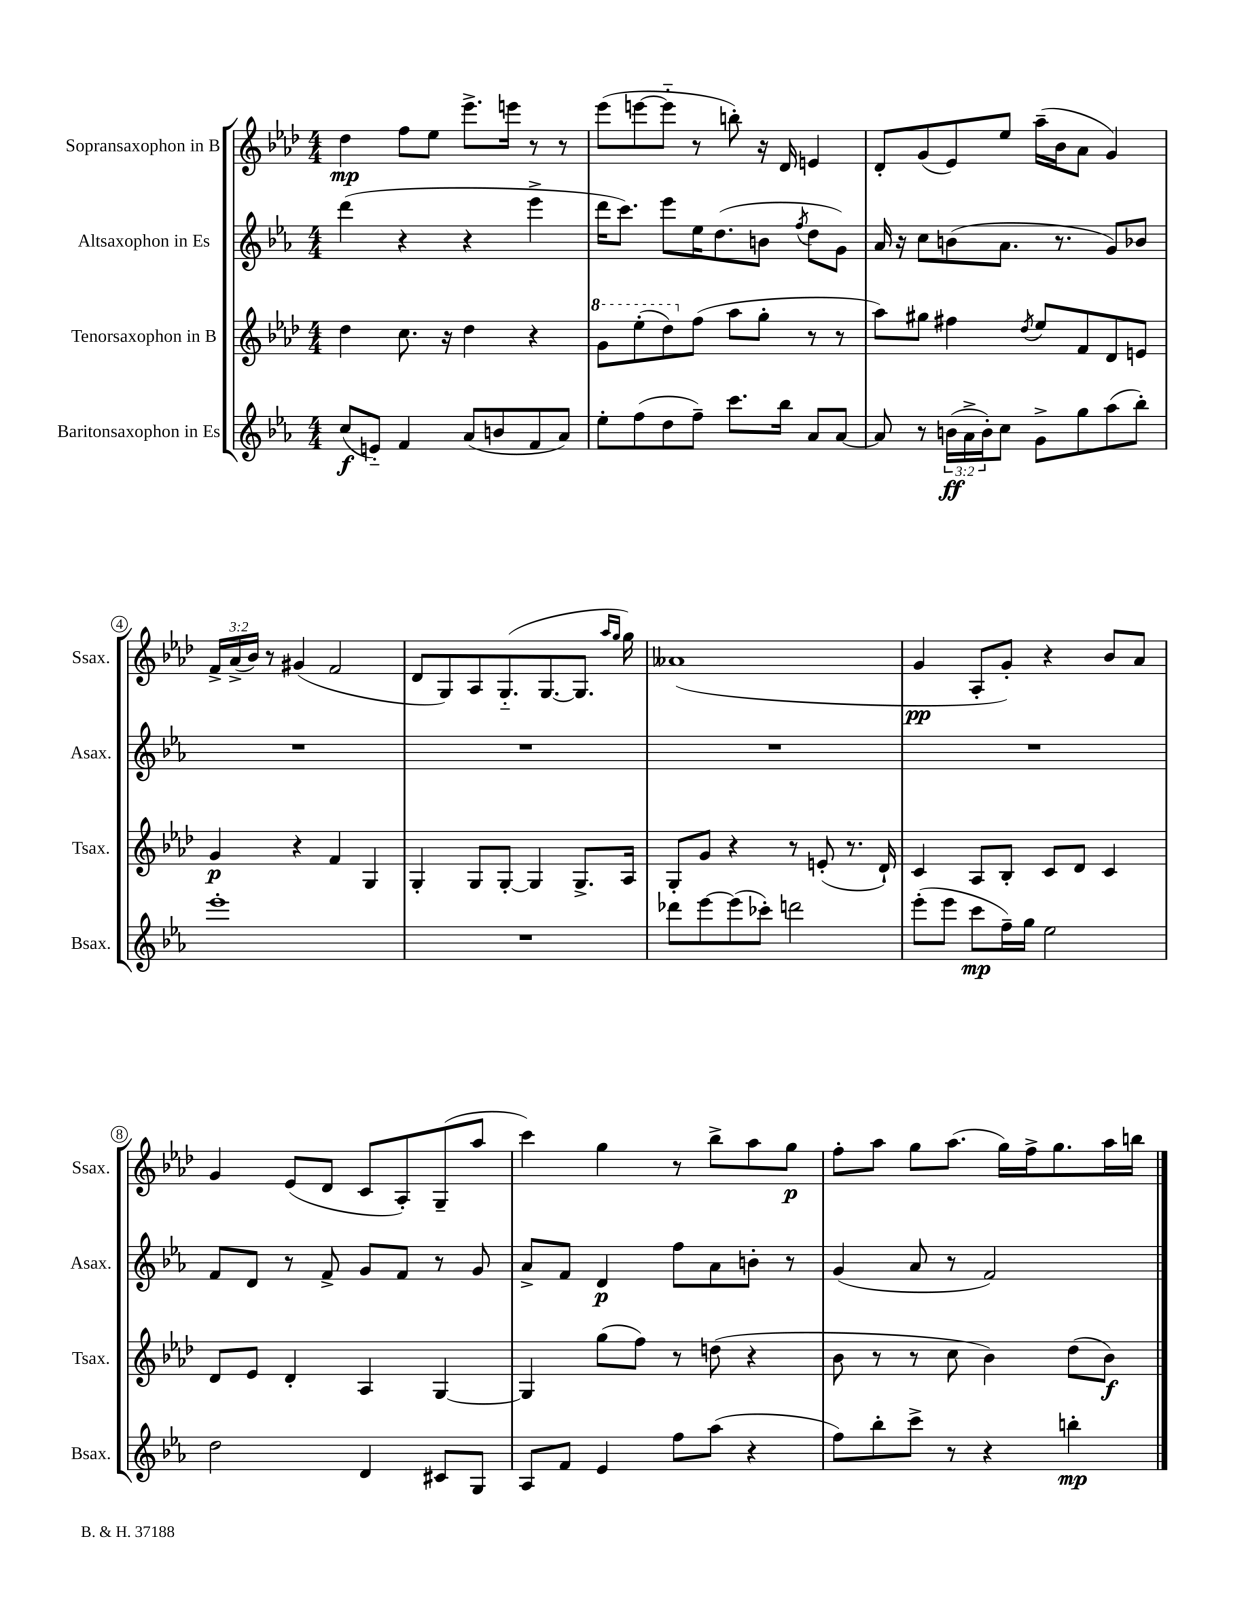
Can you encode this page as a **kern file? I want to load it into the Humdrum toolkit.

**kern	**kern	**kern	**kern
*staff4	*staff3	*staff2	*staff1
*clefG2	*clefG2	*clefG2	*clefG2
*k[b-e-a-]	*k[b-e-a-d-]	*k[b-e-a-]	*k[b-e-a-d-]
*M4/4	*M4/4	*M4/4	*M4/4
(8cc	4dd-	(4ddd	4dd-
8e'~)	.	.	.
4f	8.cc	4r	8ff
.	.	.	8ee-
.	16r	.	.
(8a-	4dd-	4r	8.eee-^
8b	.	.	.
.	.	.	16eee
8f	4r	4eee-^	8r
8a-)	.	.	8r
=	=	=	=
8ee-'	8gg	16ddd	(8eee-
.	.	8.ccc)	.
(8ff	(8eee-'	.	[8eee
8dd	8ddd-)	8eee-	8eee'~]
8ff~)	(8ff	16ee-	8r
.	.	(8.dd	.
8.ccc	8aa-	.	8bb')
.	8gg'	8b	16r
16bb-	.	.	16d-
.	.	8qff	.
8a-	8r	8dd	4e
[8a-	8r	8g)	.
=	=	=	=
8a-]	8aa-)	16a-	8d-'
.	.	16r	.
8r	8gg#	8cc	(8g
(24b	4ff#	(8b	8e-)
24a-^	.	.	.
24b')	.	.	.
8cc	.	8.a-	8ee-
.	8qdd-	.	.
8g^	8ee-	.	(16aa-~
.	.	8.r	16b-
8gg	8f	.	8a-
(8aa-	8d-	8g)	4g)
8bb-')	8e	8b-	.
=	=	=	=
1eee-'	4g	1r	24f^
.	.	.	(24a-^
.	.	.	24b-)
.	.	.	8r
.	4r	.	(4g#
.	4f	.	2f
.	4G	.	.
=	=	=	=
1r	4G'	1r	8d-
.	.	.	8G)
.	8G	.	8A-
.	[8G'	.	(8.G'~
.	4G]	.	.
.	.	.	[8.G
.	8.G^	.	8.G]
.	.	.	16qqaa-
.	.	.	16qqgg
.	16A-	.	16gg)
=	=	=	=
8ddd-	8G'	1r	(1a--
[8eee-	8g	.	.
(8eee-]	4r	.	.
8ccc-')	.	.	.
2ddd	8r	.	.
.	(8e'	.	.
.	8.r	.	.
.	16d-`)	.	.
=	=	=	=
(8eee-'	4c	1r	4g
8eee-	.	.	.
8ccc	8A-	.	8A-'
16ff~)	8B-'	.	8g')
16gg	.	.	.
2ee-	8c	.	4r
.	8d-	.	.
.	4c	.	8b-
.	.	.	8a-
=	=	=	=
2dd	8d-	8f	4g
.	8e-	8d	.
.	4d-'	8r	(8e-
.	.	8f^	8d-
4d	4A-	8g	8c
.	.	8f	8A-')
8c#	[4G	8r	(8G~
8G	.	8g	8aa-
=	=	=	=
8A-	4G]	8a-^	4ccc)
8f	.	8f	.
4e-	(8gg	4d	4gg
.	8ff)	.	.
8ff	8r	8ff	8r
(8aa-	(8dd	8a-	8bb-^
4r	4r	8b'	8aa-
.	.	8r	8gg
=	=	=	=
8ff)	8b-	(4g	8ff'
8bb-'	8r	.	8aa-
8ccc^	8r	8a-	8gg
8r	8cc	8r	(8.aa-
4r	4b-)	2f)	.
.	.	.	16gg)
.	.	.	16ff^
.	.	.	8.gg
4bb'	(8dd-	.	.
.	8b-)	.	16aa-
.	.	.	16bb
==	==	==	==
*-	*-	*-	*-
